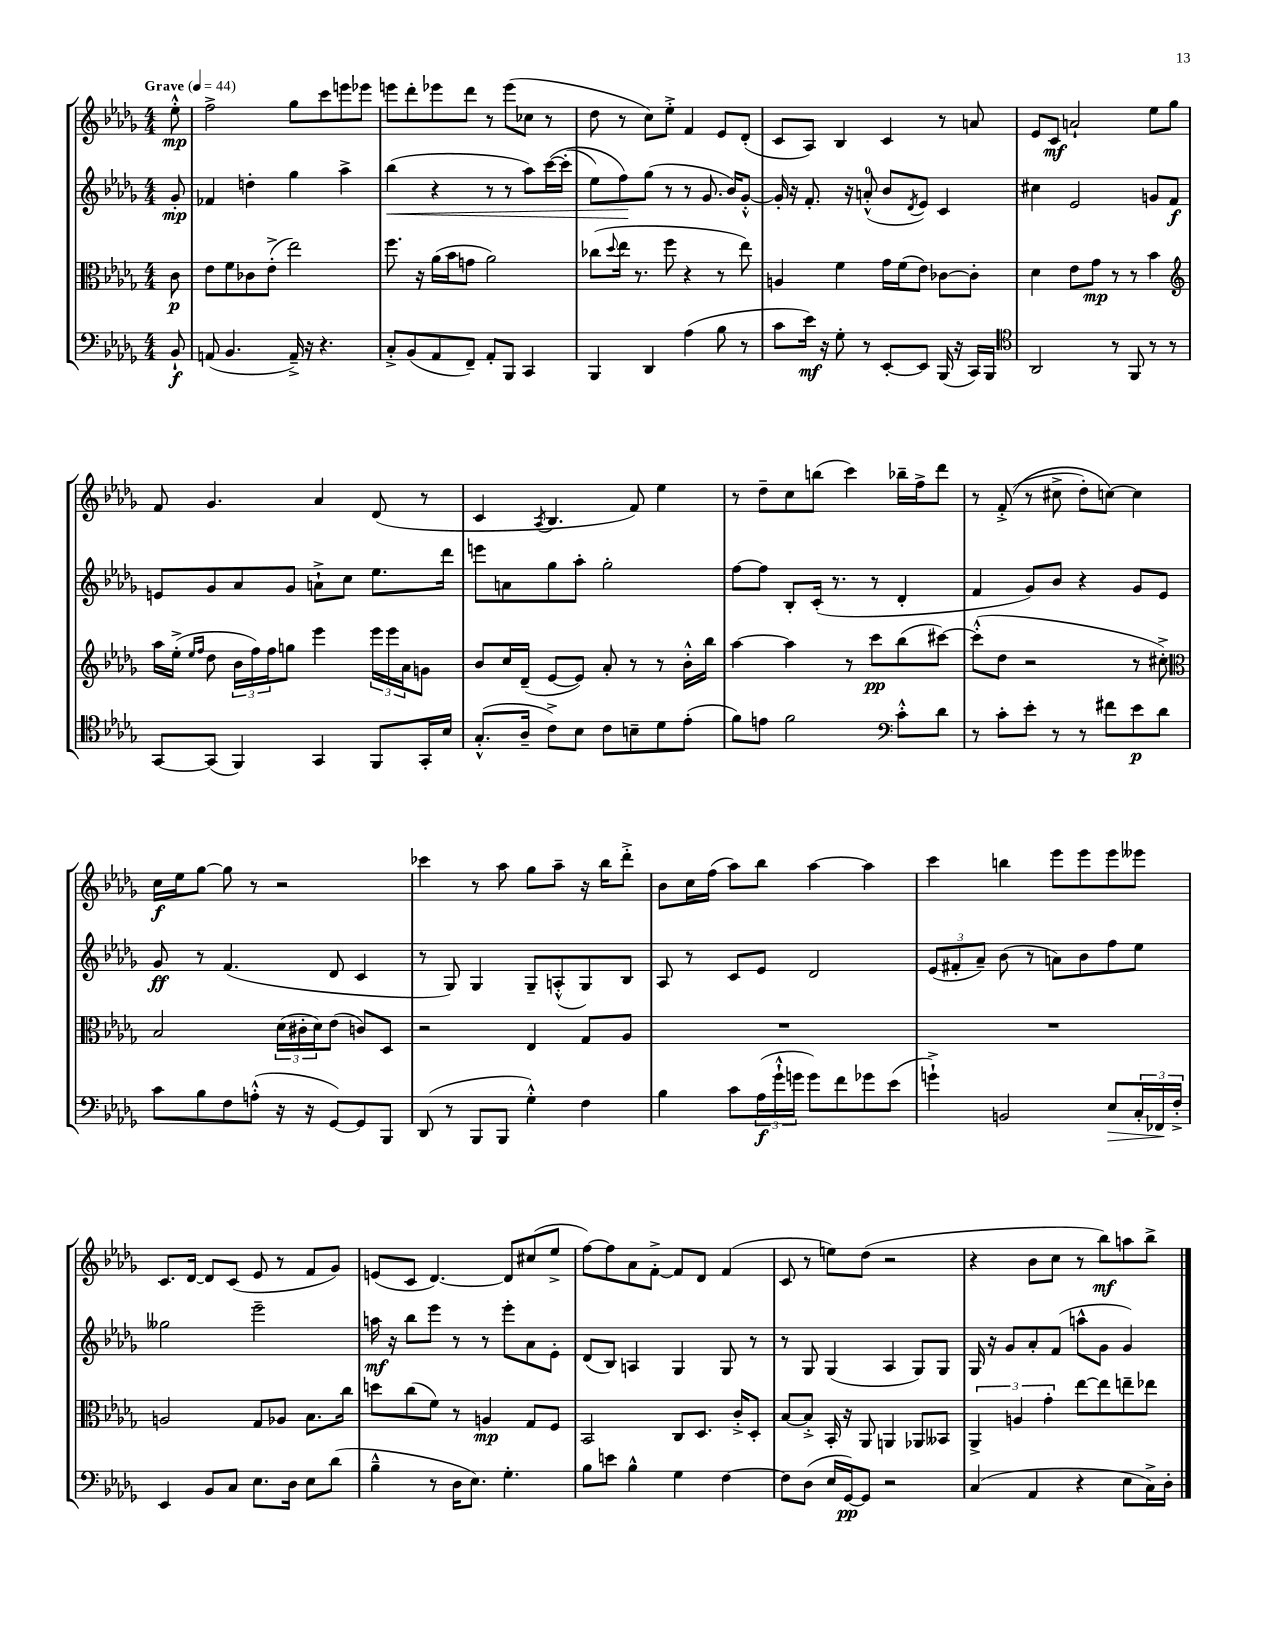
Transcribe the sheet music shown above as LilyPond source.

<<
\new StaffGroup <<
\new Staff = "s0" {
    \clef treble \key des \major \numericTimeSignature \time 4/4 \partial 8 \tempo "Grave" 4 = 44
    ees''8-.-^\mp |
    f''2-> ges''8 c'''8 e'''8 ees'''8 |
    e'''8 des'''8-. ees'''8 des'''8 r8 ees'''8( ces''8 r8 |
    des''8 r8 c''8) ees''8-.-> f'4 ees'8 des'8-.( |
    c'8 aes8) bes4 c'4 r8 a'8 |
    ees'8 c'8\mf a'2-! ees''8 ges''8 |
    f'8 ges'4. aes'4 des'8( r8 |
    c'4 \acciaccatura { aes8 } bes4. f'8) ees''4 |
    r8 des''8-- c''8 b''8( c'''4) bes''16-- f''16-> des'''8 |
    r8 f'8-.->(\( r8 cis''8-> des''8-.) c''8~\) c''4 |
    c''16\f ees''16 ges''8~ ges''8 r8 r2 |
    ces'''4 r8 aes''8 ges''8 aes''8-- r16 bes''16 des'''8-.-> |
    bes'8 c''16 f''16( aes''8) bes''8 aes''4~ aes''4 |
    c'''4 b''4 ees'''8 ees'''8 ees'''8 eeses'''8 |
    c'8. des'16~ des'8 c'8( ees'8 r8 f'8 ges'8) |
    e'8( c'8 des'4.~) des'8 cis''8( ees''8-> |
    f''8~) f''8 aes'8 f'8~-.-> f'8 des'8 f'4( |
    c'8 r8 e''8) des''8( r2 |
    r4 bes'8 c''8 r8 bes''8\mf) a''8 bes''8-> \bar "|." |
}
\new Staff = "s1" {
    \clef treble \key des \major \numericTimeSignature \time 4/4 \partial 8
    ges'8-.\mp |
    fes'4 d''4-. ges''4 aes''4-> |
    bes''4\<( r4 r8 r8 aes''8) c'''16~\( c'''16-.( |
    ees''8) f''8\!\) ges''8( r8 r8 ges'8. bes'16) ges'8~-.-^ |
    ges'16-. r16 f'8.-. r16 a'8-0-.-^( bes'8 \acciaccatura { des'8 } ees'8) c'4 |
    cis''4 ees'2 g'8 f'8\f |
    e'8 ges'8 aes'8 ges'8 a'8-!-> c''8 ees''8. des'''16 |
    e'''8 a'8 ges''8 aes''8-. ges''2-. |
    f''8~ f''8 bes8-. c'16-.( r8. r8 des'4-. |
    f'4 ges'8) bes'8 r4 ges'8 ees'8 |
    ges'8\ff r8 f'4.( des'8 c'4 |
    r8 ges8) ges4 ges8-- a8-.-^( ges8) bes8 |
    aes8 r8 c'8 ees'8 des'2 |
    \tuplet 3/2 { ees'8( fis'8-. aes'8--) } bes'8( r8 a'8) bes'8 f''8 ees''8 |
    geses''2 ees'''2-- |
    a''16\mf r16 bes''8 ees'''8 r8 r8 ees'''8-. aes'8 ees'8-. |
    des'8( bes8) a4 ges4 ges8 r8 |
    r8 ges8 ges4( aes4 ges8) ges8 |
    ges16 r16 ges'8 aes'8-. f'8( a''8-^ ges'8 ges'4) \bar "|." |
}
\new Staff = "s2" {
    \clef alto \key des \major \numericTimeSignature \time 4/4 \partial 8
    c'8\p |
    ees'8 f'8 ces'8 ees'8-.->( ees''2) |
    f''8. r16 aes'16( bes'16 g'8 aes'2) |
    ces''8( \appoggiatura { des''8 } ees''16 r8. f''8 r4 r8 ees''8) |
    a4 f'4 ges'16 f'16( ees'8) ces'8~ ces'8-. |
    des'4 ees'8 ges'8\mp r8 r8 bes'4 |
    \clef treble aes''16 ees''16-.->( \grace { ees''16 f''16 } des''8 \tuplet 3/2 { bes'16 f''16) f''16 } g''8 ees'''4 \tuplet 3/2 { ees'''16 ees'''16 aes'16 } g'8 |
    bes'8 c''16 des'16--( ees'8~ ees'8) aes'8-. r8 r8 bes'16-.-^ bes''16 |
    aes''4~ aes''4 r8 c'''8\pp bes''8( cis'''8~) |
    cis'''8-.-^( des''8 r2 r8 cis''8-.->) |
    \clef alto bes2 \tuplet 3/2 { des'16( cis'16-. des'16) } ees'8( c'8) des8 |
    r2 ees4 ges8 aes8 |
    R1 |
    R1 |
    a2 ges8 aes8 bes8. c''16 |
    d''8 c''8( f'8) r8 a4\mp ges8 f8 |
    bes,2 c8 des8. c'16-.-> des8-. |
    bes8~ bes8-.-> bes,16-. r16 aes,8 a,4 aes,8 beses,8 |
    \tuplet 3/2 { aes,4-> a4 ges'4-. } ees''8~ ees''8 e''8-- ees''8 \bar "|." |
}
\new Staff = "s3" {
    \clef bass \key des \major \numericTimeSignature \time 4/4 \partial 8
    bes,8-!\f |
    a,8( bes,4. a,16--->) r16 r4. |
    c8-.-> bes,8( aes,8 f,8--) aes,8-. bes,,8 c,4 |
    bes,,4 des,4 aes4( bes8 r8 |
    c'8 ees'16\mf) r16 ges8-. r8 ees,8~-. ees,8 bes,,16( r16 c,16) bes,,16 |
    \clef tenor aes,2 r8 f,8 r8 r8 |
    ges,8~ ges,8( f,4) ges,4 f,8 ges,16-. bes16 |
    ges8.-.-^( aes16-- c'8->) bes8 c'8 b8-- des'8 ees'8-.( |
    f'8) e'8 f'2 \clef bass c'8-.-^ des'8 |
    r8 c'8-. ees'8-. r8 r8 fis'8 ees'8\p des'8 |
    c'8 bes8 f8 a8-.-^( r16 r16 ges,8~) ges,8 bes,,8 |
    des,8( r8 bes,,8 bes,,8 ges4-.-^) f4 |
    bes4 c'8 \tuplet 3/2 { aes16\f( ges'16-!-^ g'16 } g'8) f'8 ges'8 ees'8( |
    g'4-!->) b,2 ees8\> \tuplet 3/2 { c16-. fes,16\! f16-.-> } |
    ees,4 bes,8 c8 ees8. des16 ees8 des'8( |
    bes4---^ r8 des16 ees8.) ges4.-. |
    bes8 e'8 bes4-^ ges4 f4~ |
    f8 des8( ees16 ges,16~\pp) ges,8 r2 |
    c4( aes,4 r4 ees8 c16->) des16-. \bar "|." |
}
>>
>>
\layout { \context { \Score \remove "Bar_number_engraver" } }
